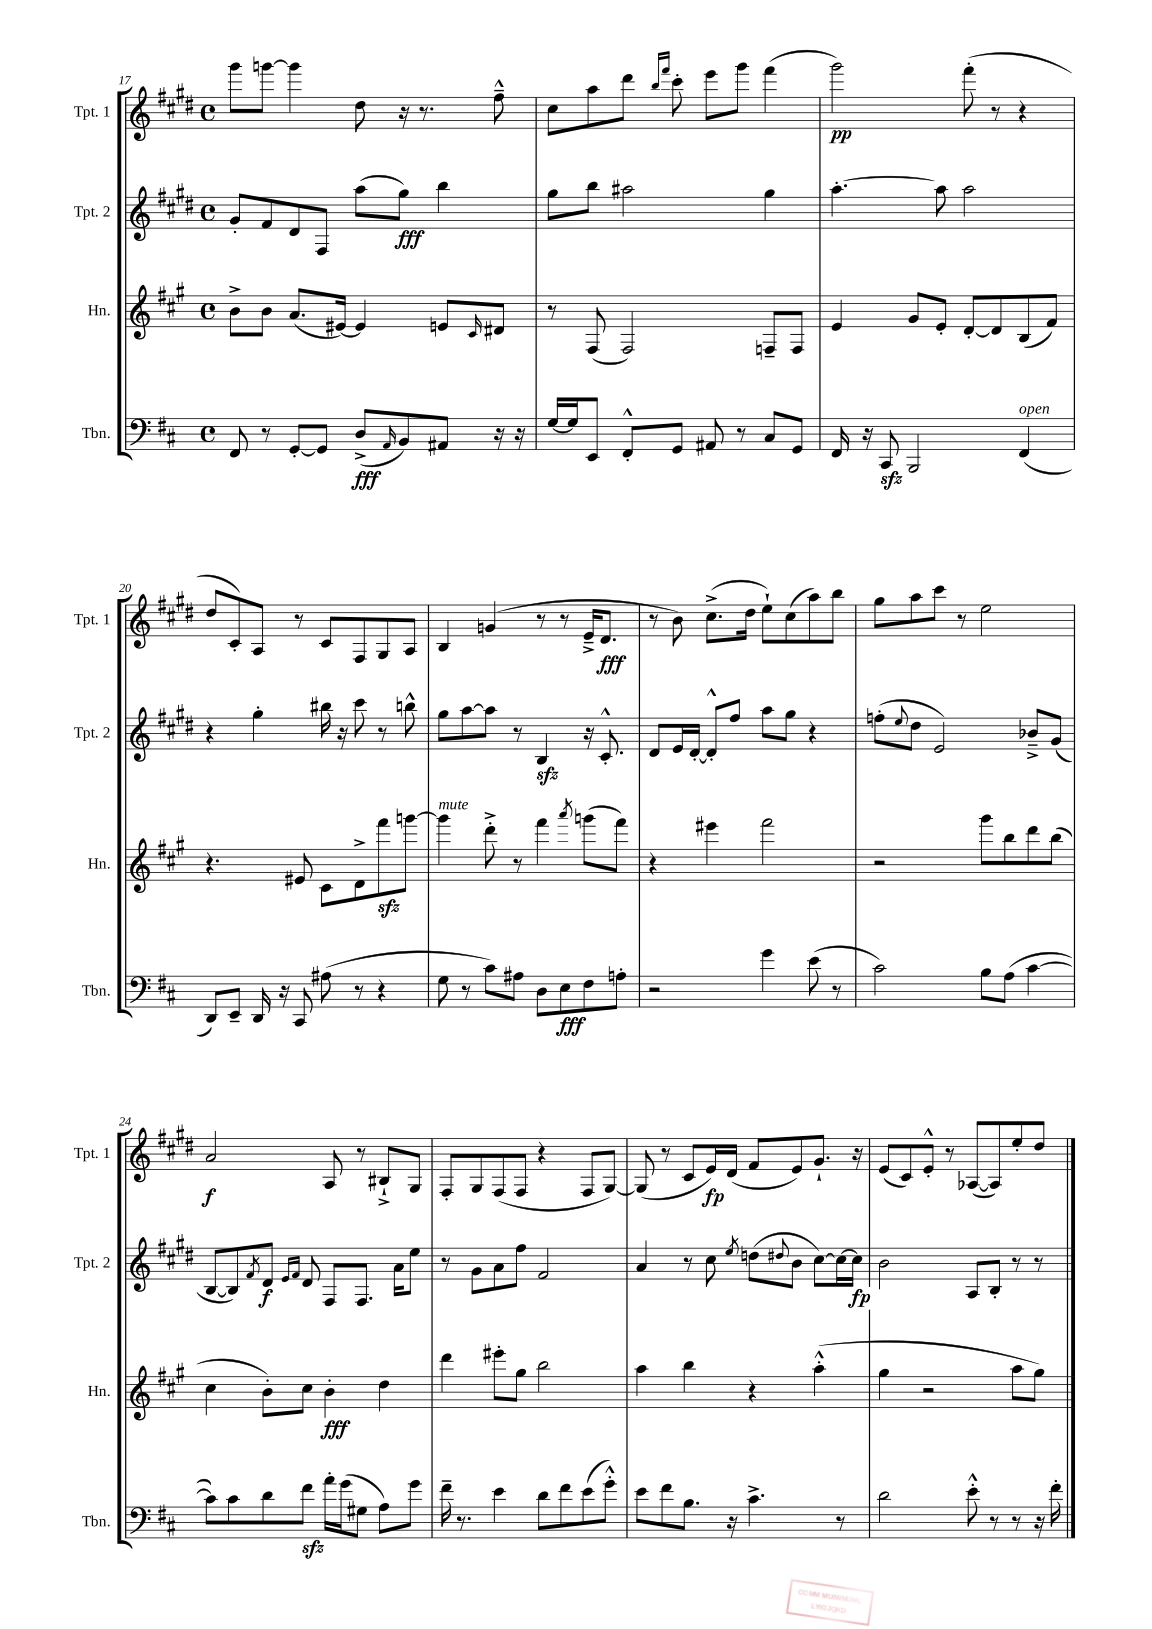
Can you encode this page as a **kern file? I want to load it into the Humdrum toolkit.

**kern	**dynam	**kern	**dynam	**kern	**dynam	**kern	**dynam
*part4	*part4	*part3	*part3	*part2	*part2	*part1	*part1
*staff4	*staff4	*staff3	*staff3	*staff2	*staff2	*staff1	*staff1
*I"Tbn.	*	*I"Hn.	*	*I"Tpt. 2	*	*I"Tpt. 1	*
*I'Tbn.	*	*I'Hn.	*	*I'Tpt. 2	*	*I'Tpt. 1	*
*clefF4	*	*clefG2	*	*clefG2	*	*clefG2	*
*k[f#c#]	*	*k[f#c#g#]	*	*k[f#c#g#d#]	*	*k[f#c#g#d#]	*
*M4/4	*	*M4/4	*	*M4/4	*	*M4/4	*
*met(c)	*	*met(c)	*	*met(c)	*	*met(c)	*
=17	=17	=17	=17	=17	=17	=17	=17
8FF#/	.	8b^\L	.	8g#'/L	.	8ggg#\L	.
8r	.	8b\J	.	8f#/	.	[8gggn\J	.
[8GG'/L	.	(8.a/L	.	8d#/	.	4ggg\]	.
8GG/J]	.	.	.	8F#/J	.	.	.
.	.	[16e#X/Jk)	.	.	.	.	.
(8D^/L	fff	4e#/]	.	(8aa\L	.	8dd#\	.
16qqAA/	.	.	.	.	.	.	.
8BB/)	.	.	.	8gg#\J)	fff	16r	.
.	.	.	.	.	.	8.r	.
8AA#X/J	.	8en/L	.	4bb\	.	.	.
.	.	16qqc#/	.	.	.	.	.
16r	.	8d#X/J	.	.	.	8ff#~^^\	.
16r	.	.	.	.	.	.	.
=18	=18	=18	=18	=18	=18	=18	=18
[16G/LL	.	8r	.	8gg#\L	.	8cc#\L	.
16G/J]	.	.	.	.	.	.	.
8EE/J	.	(8F#/	.	8bb\J	.	8aa\	.
8FF#'^^/L	.	2F#/)	.	2aa#X\	.	8ddd#\J	.
.	.	.	.	.	.	16qqbb/LL	.
.	.	.	.	.	.	16qqfff#/JJ	.
8GG/J	.	.	.	.	.	8ccc#'\	.
8AA#X/	.	.	.	.	.	8eee\L	.
8r	.	.	.	.	.	8ggg#\J	.
8C#/L	.	8Fn~/L	.	4gg#\	.	(4fff#\	.
8GG/J	.	8F/J	.	.	.	.	.
=19	=19	=19	=19	=19	=19	=19	=19
16FF#/	.	4e/	.	[4.aa'\	.	2ggg#\)	pp
16r	.	.	.	.	.	.	.
8CC#zz/	.	.	.	.	.	.	.
2BBB/	.	8g#/L	.	.	.	.	.
.	.	8e'/J	.	8aa\]	.	.	.
.	.	[8d'/L	.	2aa\	.	(8fff#'\	.
.	.	8d/]	.	.	.	8r	.
!LO:TX:a:i:t=open	!	!	!	!	!	!	!
(4FF#/	.	(8B/	.	.	.	4r	.
.	.	8f#/J)	.	.	.	.	.
!!LO:LB:g=z
=20	=20	=20	=20	=20	=20	=20	=20
8DD/L)	.	4.r	.	4r	.	8dd#/L	.
8EE~/J	.	.	.	.	.	8c#'/)	.
16DD/	.	.	.	4gg#'\	.	8A/J	.
16r	.	.	.	.	.	.	.
8CC#/	.	8e#X/	.	.	.	8r	.
(8A#X\	.	8c#\L	.	16bb#X\	.	8c#/L	.
.	.	.	.	16r	.	.	.
8r	.	8d^\	.	8ccc#\	.	8F#/	.
4r	.	8fff#zz\	.	8r	.	8G#/	.
.	.	[8gggn\J	.	8bbn^^\	.	8A/J	.
=21	=21	=21	=21	=21	=21	=21	=21
!	!	!LO:TX:a:i:t=mute	!	!	!	!	!
8G\	.	4ggg\]	.	8gg#\L	.	4B/	.
8r	.	.	.	[8aa\	.	.	.
8c#\L)	.	8ddd'^\	.	8aa\J]	.	(4gn/	.
8A#X\J	.	8r	.	8r	.	.	.
8D\L	.	4fff#\	.	4Bzz/	.	8r	.
8E\	fff	.	.	.	.	8r	.
.	.	8qaaa/	.	.	.	.	.
8F#\	.	(8gggn\L	.	16r	.	16e~^/KL	.
.	.	.	.	8.c#'^^/	.	8.d#/J	fff
8An'\J	.	8fff#\J)	.	.	.	.	.
=22	=22	=22	=22	=22	=22	=22	=22
2r	.	4r	.	8d#/L	.	8r	.
.	.	.	.	16e/L	.	8b\)	.
.	.	.	.	[16d#'/JJ	.	.	.
.	.	4eee#X\	.	8d#'^^/L]	.	(8.cc#^\L	.
.	.	.	.	8ff#/J	.	.	.
.	.	.	.	.	.	16dd#\Jk	.
4g\	.	2fff#\	.	8aa\L	.	8ee`\L)	.
.	.	.	.	8gg#\J	.	(8cc#\	.
(8e\	.	.	.	4r	.	8aa\)	.
8r	.	.	.	.	.	8bb\J	.
=23	=23	=23	=23	=23	=23	=23	=23
2c#\)	.	2r	.	(8ffn'\L	.	8gg#\L	.
.	.	.	.	8qqee/	.	.	.
.	.	.	.	8dd#\J	.	8aa\	.
.	.	.	.	2e/)	.	8ccc#\J	.
.	.	.	.	.	.	8r	.
8B\L	.	8ggg#\L	.	.	.	2ee\	.
(8A\J	.	8bb\	.	.	.	.	.
[4c#\	.	8ddd\	.	8b-X~^/L	.	.	.
.	.	(8bb\J	.	(8g#/J	.	.	.
!!LO:LB:g=z
=24	=24	=24	=24	=24	=24	=24	=24
8c#\L])	.	4cc#\	.	[8B/L	.	2a/	f
8c#\	.	.	.	8B/])	.	.	.
.	.	.	.	8qf#/	.	.	.
8d\	.	8b'\L)	.	8d#/J	f	.	.
.	.	.	.	16qqe/LL	.	.	.
.	.	.	.	16qqf#/JJ	.	.	.
8f#zz\J	.	8cc#\J	.	8d#/	.	.	.
16a'\LL	.	4b'\	fff	8F#/L	.	8A/	.
(16g\J	.	.	.	.	.	.	.
8G#X\J	.	.	.	8.F#/J	.	8r	.
8A\L)	.	4dd\	.	.	.	8B#X`^/L	.
.	.	.	.	16a\KL	.	.	.
8g\J	.	.	.	8ee\J	.	8G#/J	.
=25	=25	=25	=25	=25	=25	=25	=25
16f#~\	.	4ddd\	.	8r	.	8F#'/L	.
8.r	.	.	.	.	.	.	.
.	.	.	.	8g#\L	.	8G#/	.
4e\	.	8eee#X'\L	.	8a\	.	(8F#/	.
.	.	8gg#\J	.	8ff#\J	.	8F#/J	.
8d\L	.	2bb\	.	2f#/	.	4r	.
8f#\	.	.	.	.	.	.	.
(8e\	.	.	.	.	.	8F#/L	.
8g'^^\J)	.	.	.	.	.	[8G#/J)	.
=26	=26	=26	=26	=26	=26	=26	=26
8e\L	.	4aa\	.	4a/	.	(8G#/]	.
8f#\	.	.	.	.	.	8r	.
8.B\J	.	4bb\	.	8r	.	8c#/L	.
.	.	.	.	8cc#\	.	16e/L)	fp
16r	.	.	.	.	.	(16d#/JJ	.
.	.	.	.	8qee/	.	.	.
4.c#^\	.	4r	.	(8ddn\L	.	8f#/L	.
.	.	.	.	8qqdd#X/	.	.	.
.	.	.	.	8b\J	.	8e/)	.
.	.	(4aa'^^\	.	[8cc#\L)	.	8.g#`/J	.
8r	.	.	.	16cc#\L_	.	.	.
.	.	.	.	16cc#\JJ]	fp	16r	.
=27	=27	=27	=27	=27	=27	=27	=27
2d\	.	4gg#\	.	2b\	.	(8e/L	.
.	.	.	.	.	.	8c#/)	.
.	.	2r	.	.	.	8e'^^/J	.
.	.	.	.	.	.	8r	.
8e'^^\	.	.	.	8A/L	.	([8A-X/L	.
8r	.	.	.	8B'/J	.	8A-/])	.
8r	.	8aa\L	.	8r	.	8ee'/	.
16r	.	8gg#\J)	.	8r	.	8dd#/J	.
16f#'\	.	.	.	.	.	.	.
==	==	==	==	==	==	==	==
*-	*-	*-	*-	*-	*-	*-	*-
